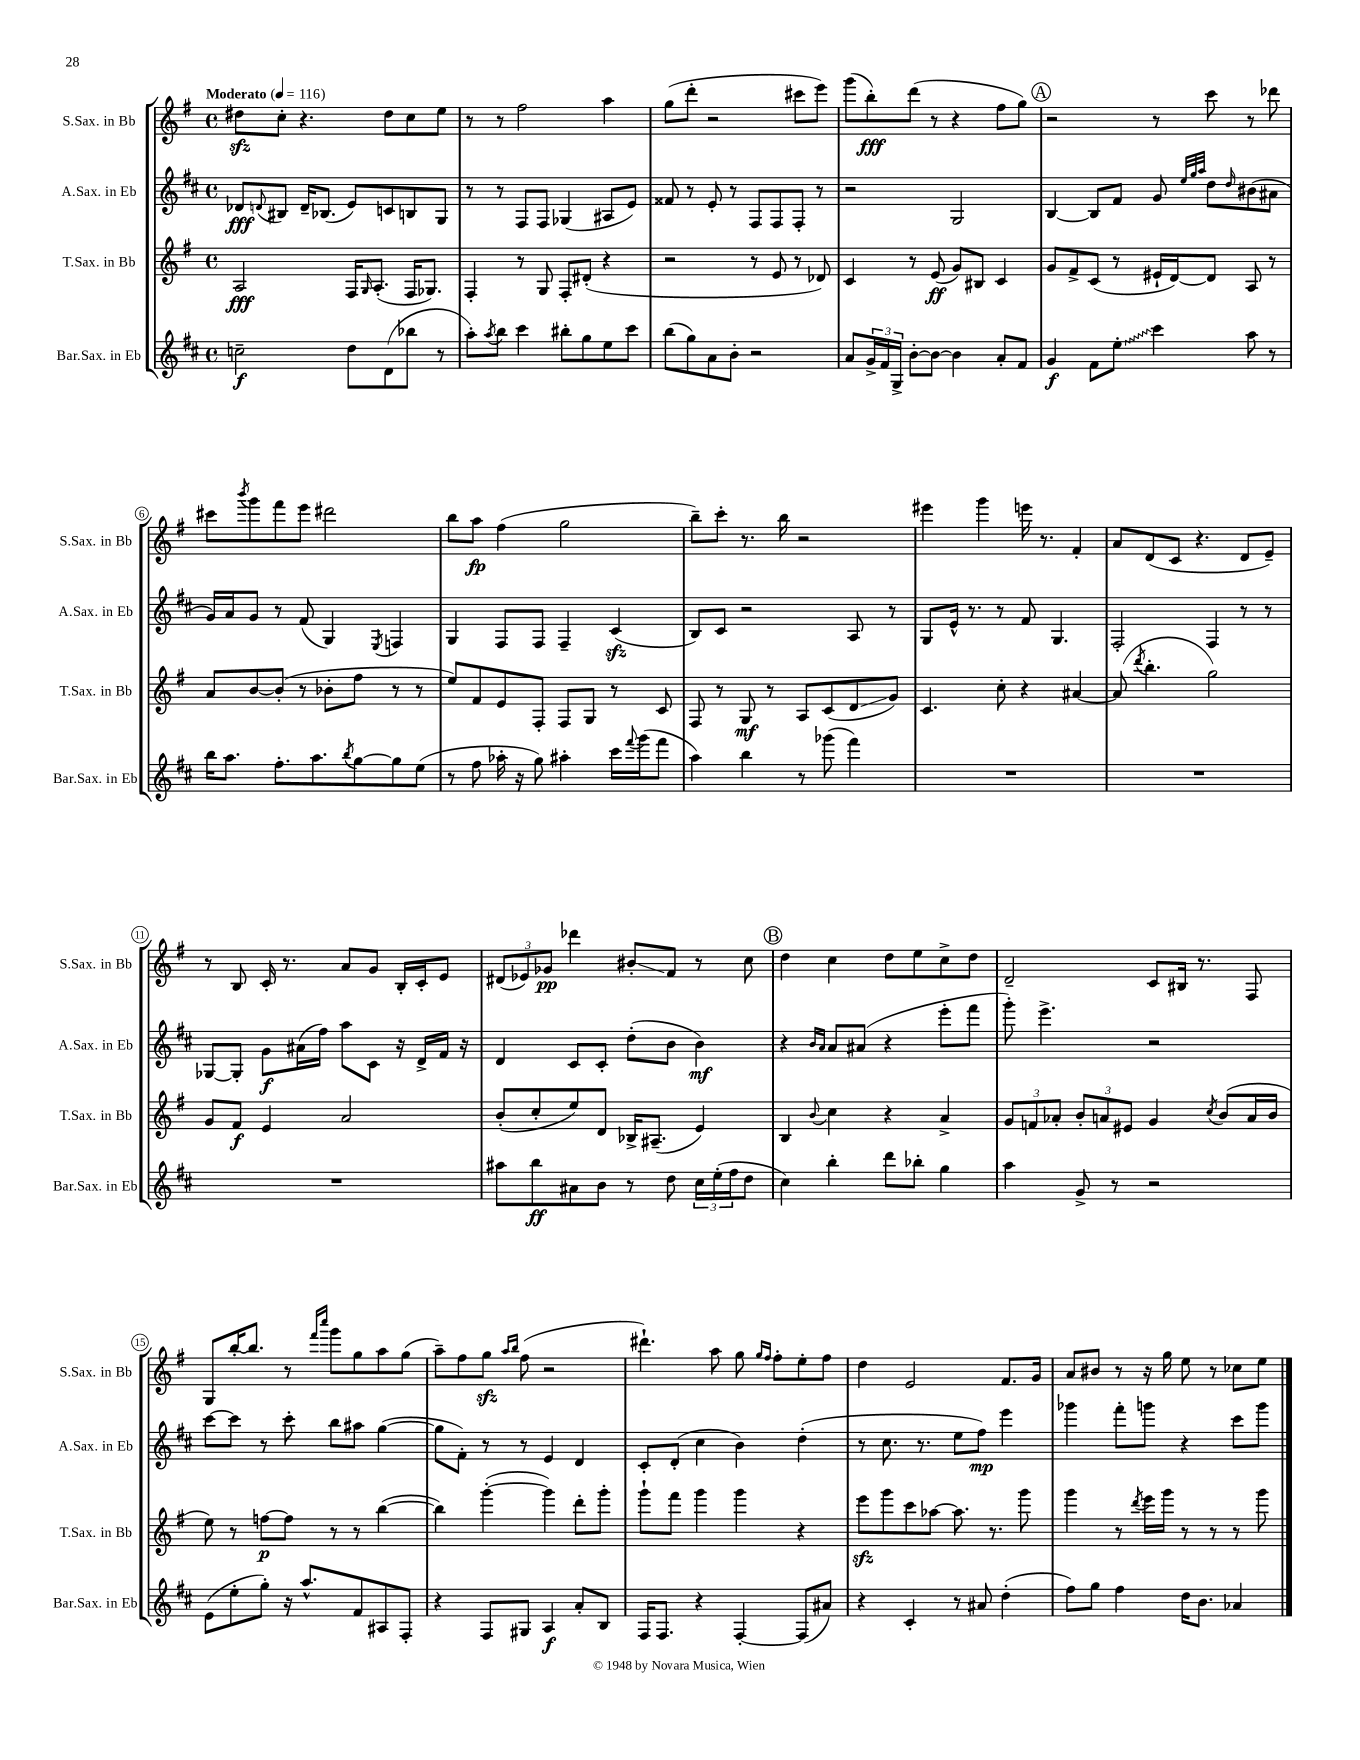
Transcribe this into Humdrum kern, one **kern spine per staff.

**kern	**kern	**kern	**kern
*staff4	*staff3	*staff2	*staff1
*clefG2	*clefG2	*clefG2	*clefG2
*k[f#c#]	*k[f#]	*k[f#c#]	*k[f#]
*M4/4	*M4/4	*M4/4	*M4/4
*met(c)	*met(c)	*met(c)	*met(c)
*MM116	*MM116	*MM116	*MM116
2cc~	2A	8d-	8dd#
.	.	8qqd	.
.	.	8B#	8cc'
.	.	16d~	4.r
.	.	(8.B-	.
8dd	16F#	8e)	.
.	16qqG	.	.
.	(8.A'	.	.
(8d	.	8c	8dd#
8bb-	16F#	8B	8cc
.	8.G-)	.	.
8r	.	8G	8ee
=	=	=	=
8aa')	4F#'	8r	8r
8qaa	.	.	.
8bb	.	8r	8r
4ccc#	8r	8F#	2ff#
.	8G	8F#	.
8bb#'	8F#'	(4G-	.
8gg	(8d#'	.	.
8ee	4r	8A#	4aa
8ccc#	.	8e)	.
=	=	=	=
(8bb	2r	8f##	(8gg
8gg)	.	8r	8ddd'
8a	.	8e'	2r
8b'	.	8r	.
2r	8r	8F#	.
.	8e	8F#	.
.	8r	8F#'	8ccc#
.	8d-)	8r	8eee)
=	=	=	=
8a	4c	2r	(8ggg
24g^	.	.	8bb')
24f#	.	.	.
24G^	.	.	.
[8b'	8r	.	(8ddd
8b_	(8e	.	8r
4b]	8g)	2G	4r
.	8B#	.	.
8a'	4c	.	8ff#
8f#	.	.	8gg)
=	=	=	=
4g	8g	[4B	2r
.	8f#^	.	.
8f#	(8c	8B]	.
8ee'	8r	8f#	.
4ccc#	16e#`	8g	8r
.	[16d)	.	.
.	.	32qqee	.
.	.	32qqgg	.
.	.	32qqaa	.
.	8d]	8dd	8ccc
.	.	16qqdd	.
8aa	8A	(8b#	8r
8r	8r	8a#	8ddd-
=	=	=	=
16bb	8a	16g)	8ccc#
8.aa	.	16a	.
.	.	.	8qbbb
.	[8b	8g	8ggg
8.ff#'	(8b']	8r	8fff#
.	8r	(8f#	8eee
8.aa	.	.	.
.	8b-'	4G)	2ddd#
8qbb	.	.	.
[8gg	8ff#	.	.
.	.	8qE	.
8gg]	8r	4F	.
(8ee	8r	.	.
=	=	=	=
8r	8ee)	4G	8bb
8ff#	8f#	.	8aa
16aa-'	8e	8F#	(4ff#
16r	.	.	.
8gg)	8F#'	8F#	.
4aa#'	8F#	4F#~	2gg
.	8G	.	.
16ccc#	8r	(4c#	.
8qqfff#	.	.	.
(16ggg	.	.	.
8fff#	8c	.	.
=	=	=	=
4aa)	8F#	8B)	8bb~)
.	8r	8c#	8ccc'
4bb	8G	2r	8.r
.	8r	.	.
.	.	.	16bb
8r	8A	.	2r
(8ggg-	(8c	.	.
4fff#)	8d	8A	.
.	8g)	8r	.
=	=	=	=
1r	4.c	8G	4eee#
.	.	16e^^	.
.	.	8.r	.
.	.	.	4ggg
.	8cc'	8r	.
.	4r	8f#	16eee
.	.	.	8.r
.	.	4.G	.
.	[4a#	.	4f#'
=	=	=	=
1r	(8a#]	2F#'	8a
.	8qddd	.	.
.	4.bb'	.	(8d
.	.	.	8c
.	.	.	4.r
.	2gg)	4F#	.
.	.	8r	8d
.	.	8r	8e~)
=	=	=	=
1r	8g	[8G-	8r
.	8f#	8G-']	8B
.	4e	8g	16c'
.	.	.	8.r
.	.	(16a#	.
.	.	16ff#)	.
.	2a	8aa	8a
.	.	8c#	8g
.	.	16r	16B'
.	.	16d^	16c'
.	.	16f#	8e
.	.	16r	.
=	=	=	=
8aa#	(8b'	4d	(12d#
.	.	.	12e-)
8bb	8cc'	.	.
.	.	.	12g-
8a#	8ee)	8c#	4ddd-
8b	8d	8c#'	.
8r	16B-^	(8dd'	8b#'
.	(8.A#~	.	.
8dd	.	8b	8f#
24cc#	4e)	4b)	8r
(24ee'	.	.	.
24ff#	.	.	.
8dd	.	.	8cc
=	=	=	=
4cc#)	4B	4r	4dd
.	.	16qqb	.
.	8qqb	16qqa	.
4bb'	4cc	8a	4cc
.	.	(8a#	.
8ddd	4r	4r	8dd
8bb-'	.	.	8ee
4gg	4a^	8eee'	8cc^
.	.	8fff#	8dd
=	=	=	=
4aa	12g	8ggg')	2d~
.	12f	.	.
.	.	4.eee^	.
.	12a-'	.	.
8g^	12b'	.	.
.	12a	.	.
8r	.	.	.
.	12e#	.	.
2r	4g	2r	8c
.	.	.	16B#
.	.	.	8.r
.	8qcc	.	.
.	(8b	.	.
.	16a	.	8F#
.	16b	.	.
=	=	=	=
(8e	8ee)	[8ccc#	8G
8ee'	8r	8ccc#]	[16bb'
.	.	.	8.bb]
8gg')	[8ff	8r	.
16r	8ff]	8ccc#'	8r
8.aa^^	.	.	.
.	.	.	16qqfff#
.	.	.	16qqcccc
.	8r	8bb	8ggg
8f#	8r	8aa#	8gg
8A#	([4bb	([4gg	8aa
8F#'	.	.	(8gg
=	=	=	=
4r	4bb])	8gg]	8aa~)
.	.	8f#')	8ff#
8F#	([4ggg'	8r	8gg
.	.	.	16qqaa
.	.	.	16qqbb
8G#	.	8r	(8ff#
4A	4ggg])	4e	2r
8a'	8ddd'	4d	.
8B	8ggg'	.	.
=	=	=	=
16F#	8ggg`	8c#'	4.ddd#`)
8.F#	.	.	.
.	8fff#	(8d'	.
4r	4ggg	4cc#	.
.	.	.	8aa
[4F#'	4ggg	4b)	8gg
.	.	.	16qqgg
.	.	.	16qqff#
.	.	.	8ff#'
(8F#]	4r	(4dd'	8ee'
8a#)	.	.	8ff#
=	=	=	=
4r	8eee	8r	4dd
.	8ggg	8.cc#	.
4c#'	8ccc	.	2e
.	.	8.r	.
.	[8aa-	.	.
8r	8.aa-]	8ee	.
8a#	.	8ff#)	.
.	8.r	.	.
(4dd'	.	4eee	8.f#
.	8ggg	.	.
.	.	.	16g
=	=	=	=
8ff#)	4ggg	4ggg-	8a
8gg	.	.	8b#
4ff#	8r	8fff#'	8r
.	8qddd	.	.
.	16eee	8ggg	16r
.	16ggg	.	16gg
16dd	8r	4r	8ee
8.b	.	.	.
.	8r	.	8r
4a-	8r	8ccc#	8cc-
.	8ggg	8ggg	8ee
==	==	==	==
*-	*-	*-	*-
